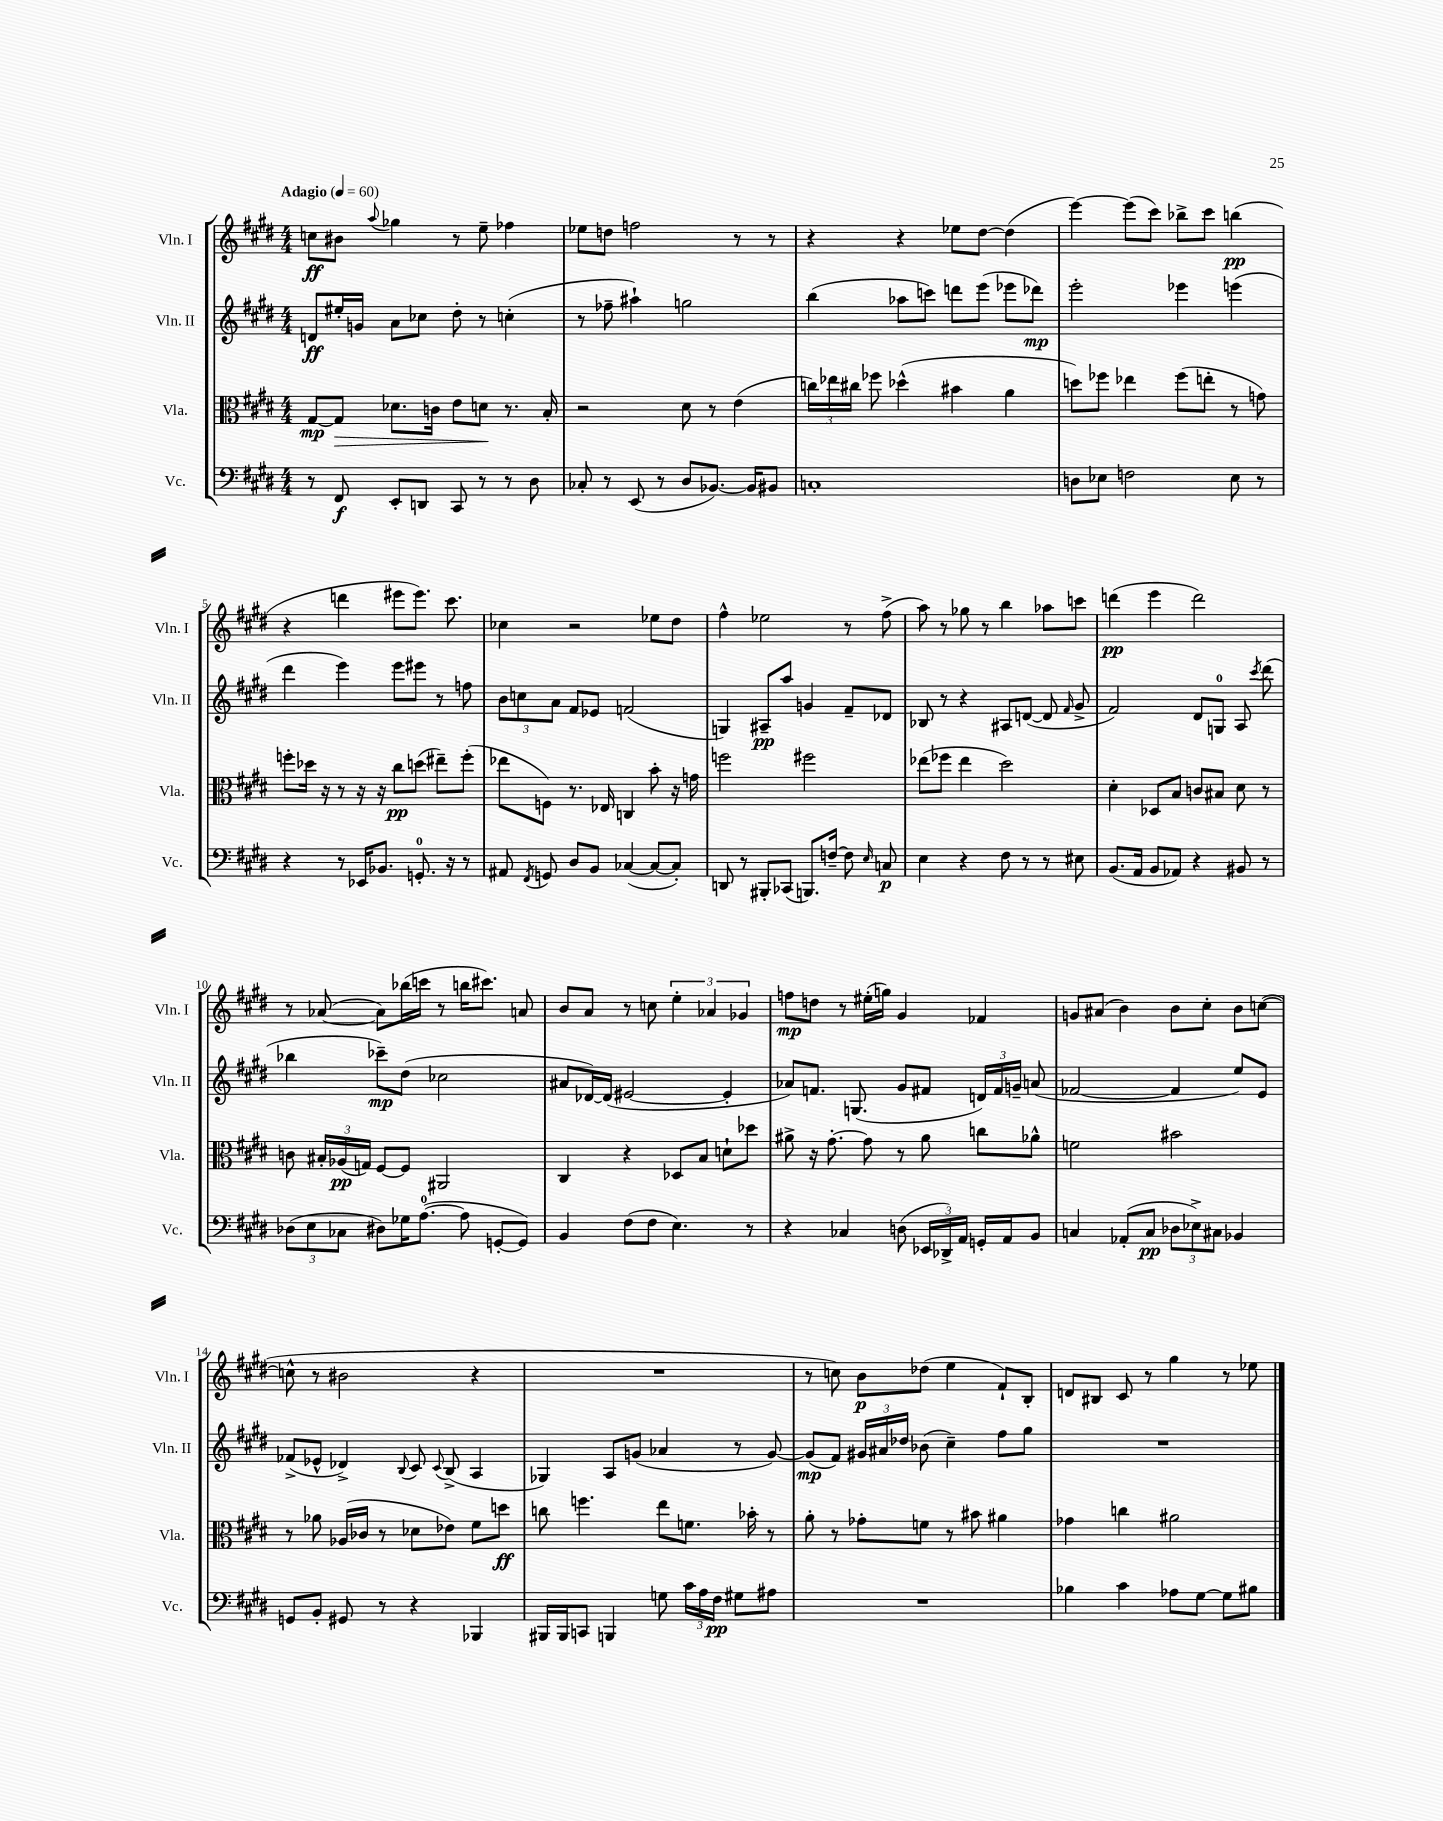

**kern	**dynam	**kern	**dynam	**kern	**dynam	**kern	**dynam
*part4	*part4	*part3	*part3	*part2	*part2	*part1	*part1
*staff4	*staff4	*staff3	*staff3	*staff2	*staff2	*staff1	*staff1
*I"Vc.	*	*I"Vla.	*	*I"Vln. II	*	*I"Vln. I	*
*I'Vc.	*	*I'Vla.	*	*I'Vln. II	*	*I'Vln. I	*
*clefF4	*	*clefC3	*	*clefG2	*	*clefG2	*
*k[f#c#g#d#]	*	*k[f#c#g#d#]	*	*k[f#c#g#d#]	*	*k[f#c#g#d#]	*
*M4/4	*	*M4/4	*	*M4/4	*	*M4/4	*
*MM60	*	*MM60	*	*MM60	*	*MM60	*
=1	=1	=1	=1	=1	=1	=1	=1
!	!	!	!	!	!	!LO:TX:a:B:t=Adagio	!
8r	.	[8G#/L	mp	8dn/L	ff	8ccn\L	ff
!	!	!	!LO:HP:b	!	!	!	!
8FF#/	f	8G#/J]	>	16ee#X'/L	.	8b#X\J	.
.	.	.	.	16gn/JJ	.	.	.
.	.	.	.	.	.	8qqaa/	.
8EE'/L	.	8.d-X\L	.	8a\L	.	4gg-X\	.
8DDn/J	.	.	.	8cc-X\J	.	.	.
.	.	16cn\Jk	.	.	.	.	.
8CC#/	.	8e\L	.	8dd#'\	.	8r	.
8r	.	8dn\J	.	8r	.	8ee~\	.
8r	.	8.r	]	(4ccn'\	.	4ff-X\	.
8D#\	.	.	.	.	.	.	.
.	.	16B'/	.	.	.	.	.
=2	=2	=2	=2	=2	=2	=2	=2
8C-X'/	.	2r	.	8r	.	8ee-X\L	.
8r	.	.	.	8ff-X~\	.	8ddn\J	.
(8EE/	.	.	.	4aa#X`\)	.	2ffn\	.
8r	.	.	.	.	.	.	.
8D#/L	.	8d#\	.	2ggn\	.	.	.
[8.BB-X/J)	.	8r	.	.	.	.	.
.	.	(4e\	.	.	.	8r	.
16BB-/KL]	.	.	.	.	.	.	.
8BB#X/J	.	.	.	.	.	8r	.
=3	=3	=3	=3	=3	=3	=3	=3
1Cn'	.	24ccn\LL)	.	(4bb\	.	4r	.
.	.	24ee-X\	.	.	.	.	.
.	.	24cc#X\JJ	.	.	.	.	.
.	.	8ff-X\	.	.	.	.	.
.	.	(4dd-X^^\	.	8aa-X\L	.	4r	.
.	.	.	.	8cccn\J)	.	.	.
.	.	4b#X\	.	8dddn\L	.	8ee-X\L	.
.	.	.	.	(8eee\J	.	[8dd#\J	.
.	.	4a\	.	8eee-X\L	.	(4dd#\]	.
.	.	.	.	8ddd-X\J)	mp	.	.
=4	=4	=4	=4	=4	=4	=4	=4
8Dn\L	.	8ddn\L)	.	2eee'\	.	[4eee\)	.
8E-X\J	.	8ff-X\J	.	.	.	.	.
2Fn\	.	4ee-X\	.	.	.	(8eee\L]	.
.	.	.	.	.	.	8ccc#\J)	.
.	.	(8ff-\L	.	4eee-X\	.	8bb-X^\L	.
.	.	8een'\J	.	.	.	8ccc#\J	.
8E-\	.	8r	.	(4eeen\	.	(4bbn\	pp
8r	.	8gn\)	.	.	.	.	.
!!LO:LB:g=z
=5	=5	=5	=5	=5	=5	=5	=5
4r	.	8ffn'\L	.	4ddd#\	.	4r	.
.	.	16dd-X\Jk	.	.	.	.	.
.	.	16r	.	.	.	.	.
8r	.	8r	.	4eee\)	.	4dddn\	.
16EE-X/KL	.	16r	.	.	.	.	.
8.BB-X/J	.	16r	.	.	.	.	.
.	.	8cc#\L	pp	8eee\L	.	8eee#X\L	.
8.GGn'/	.	(8ddn\J	.	8eee#X\J	.	8.eee#\J)	.
.	.	8ee#X~\L)	.	8r	.	.	.
16r	.	.	.	.	.	8.ccc#\	.
8r	.	(8ff'\J	.	8ffn\	.	.	.
=6	=6	=6	=6	=6	=6	=6	=6
8AA#X/	.	8ee-X\L	.	12b\L	.	4cc-X\	.
.	.	.	.	12ccn\	.	.	.
8qFF#/	.	.	.	.	.	.	.
8GGn/	.	8Fn\J)	.	.	.	.	.
.	.	.	.	12a\J	.	.	.
8D#/L	.	8.r	.	8f#/L	.	2r	.
8BB/J	.	.	.	8e-X/J	.	.	.
.	.	16E-X/	.	.	.	.	.
([4C-X/	.	4Cn/	.	(2fn/	.	.	.
8C-/L_	.	8b'\	.	.	.	8ee-X\L	.
8C-'/J])	.	16r	.	.	.	8dd#\J	.
.	.	16gn\	.	.	.	.	.
=7	=7	=7	=7	=7	=7	=7	=7
8DDn/	.	2ffn\	.	4Gn/)	.	4ff#^^\	.
8r	.	.	.	.	.	.	.
8BBB#X'/L	.	.	.	8A#X~/L	pp	2ee-X\	.
(8CC-X/J	.	.	.	8aa/J	.	.	.
8.BBBn/L)	.	2ff#X\	.	4gn/	.	.	.
[16Fn~/Jk	.	.	.	.	.	.	.
8F\]	.	.	.	8f#~/L	.	8r	.
16qqE/	.	.	.	.	.	.	.
8Cn/	p	.	.	8d-X/J	.	(8ff#^\	.
=8	=8	=8	=8	=8	=8	=8	=8
4E\	.	(8ee-X\L	.	8B-X/	.	8aa\)	.
.	.	8ff-X\J	.	8r	.	8r	.
4r	.	4ee-\	.	4r	.	8gg-X\	.
.	.	.	.	.	.	8r	.
8F#\	.	2dd#\)	.	8A#X/L	.	4bb\	.
8r	.	.	.	([8dn/J	.	.	.
8r	.	.	.	8d/]	.	8aa-X\L	.
.	.	.	.	16qqf#/	.	.	.
8E#X\	.	.	.	8g#^/	.	8cccn\J	.
=9	=9	=9	=9	=9	=9	=9	=9
(8.BB/L	.	4d#'\	.	2f#/)	.	(4dddn\	pp
16AA/Jk	.	.	.	.	.	.	.
8BB/L	.	8D-X/L	.	.	.	4eee\	.
8AA-X/J)	.	8B/J	.	.	.	.	.
4r	.	8cn/L	.	8d#/L	.	2ddd\)	.
.	.	8B#X/J	.	8Gn/J	.	.	.
8BB#X/	.	8d#\	.	8A/	.	.	.
.	.	.	.	8qccc#/	.	.	.
8r	.	8r	.	(8ddd#\	.	.	.
!!LO:LB:g=z
=10	=10	=10	=10	=10	=10	=10	=10
(12D-X\L	.	8cn\	.	4bb-X\	.	8r	.
12E\	.	.	.	.	.	.	.
.	.	24B#X'/LL	.	.	.	([8a-X/	.
12C-X\J	.	(24A-X/	pp	.	.	.	.
.	.	24Gn/JJ)	.	.	.	.	.
8D#X\L)	.	[8F#/L	.	8ccc-X~\L)	mp	8a-\L])	.
16G-X\K	.	8F#/J]	.	(8dd#\J	.	(16bb-X\L	.
([8.A\J	.	.	.	.	.	16cccn\JJ	.
.	.	2AA#X/	.	2cc-X\	.	8r	.
8A\]	.	.	.	.	.	16bbn\KL	.
.	.	.	.	.	.	8.ccc#X\J)	.
[8GGn'/L	.	.	.	.	.	.	.
8GG/J])	.	.	.	.	.	8an/	.
=11	=11	=11	=11	=11	=11	=11	=11
4BB/	.	4C#/	.	8a#X/L	.	8b/L	.
.	.	.	.	[16d-X/L)	.	8a/J	.
.	.	.	.	(16d-/JJ]	.	.	.
(8F#\L	.	4r	.	[2e#X/	.	8r	.
8F#\J	.	.	.	.	.	8ccn\	.
4.E\)	.	8D-X/L	.	.	.	6ee'\	.
.	.	8B/J	.	.	.	.	.
.	.	.	.	.	.	6a-X/	.
.	.	8dn`\L	.	4e#'/]	.	.	.
.	.	.	.	.	.	6g-X/	.
8r	.	8dd-X\J	.	.	.	.	.
=12	=12	=12	=12	=12	=12	=12	=12
4r	.	8a#X^\	.	8a-X/L)	.	8ffn\L	mp
.	.	16r	.	8.fn/J	.	8ddn\J	.
.	.	[8.g#'\	.	.	.	.	.
4C-X/	.	.	.	.	.	8r	.
.	.	.	.	(8.Gn/	.	.	.
.	.	8g#\]	.	.	.	(16ee#X'\LL	.
.	.	.	.	.	.	16ggn\JJ)	.
(8Dn\	.	8r	.	8g#/L	.	4g#/	.
24EE-X/LL	.	8a#\	.	8f#X/J	.	.	.
24DD-X^/)	.	.	.	.	.	.	.
24AA/JJ	.	.	.	.	.	.	.
16GGn'/LL	.	8ccn\L	.	24dn/LL)	.	4f-X/	.
.	.	.	.	24f#/	.	.	.
16AA/J	.	.	.	.	.	.	.
.	.	.	.	24gn~/JJ	.	.	.
8BB/J	.	8a-X^^\J	.	(8an/	.	.	.
=13	=13	=13	=13	=13	=13	=13	=13
4Cn/	.	2fn\	.	[2f-X/	.	8gn/L	.
.	.	.	.	.	.	(8a#X/J	.
(8AA-X'/L	.	.	.	.	.	4b\)	.
8C/J	pp	.	.	.	.	.	.
12D-X\L	.	2b#X\	.	4f-/]	.	8b\L	.
12E-X^\)	.	.	.	.	.	.	.
.	.	.	.	.	.	8cc#'\J	.
12C#X\J	.	.	.	.	.	.	.
4BB-X/	.	.	.	8ee/L)	.	8b\L	.
.	.	.	.	8e/J	.	([8ccn\J	.
!!LO:LB:g=z
=14	=14	=14	=14	=14	=14	=14	=14
8GGn/L	.	8r	.	(8f-X^/L	.	8ccn^^\]	.
8BB'/J	.	8a-X\	.	8e-X^^/J	.	8r	.
8GG#X/	.	(16A-X/LL	.	4d-X^/)	.	2b#X\	.
.	.	16c-X/JJ	.	.	.	.	.
8r	.	8r	.	.	.	.	.
.	.	.	.	8qqB/	.	.	.
4r	.	8d-X\L	.	8c#/	.	.	.
.	.	.	.	8qqc#/	.	.	.
.	.	8e-X\J)	.	(8B^/	.	.	.
4BBB-X/	.	8f#\L	.	4A/	.	4r	.
.	.	8ddn\J	ff	.	.	.	.
=15	=15	=15	=15	=15	=15	=15	=15
16BBB#X/LL	.	8ccn\	.	4G-X/)	.	1r	.
16BBB#/J	.	.	.	.	.	.	.
8CCn/J	.	4.ffn\	.	.	.	.	.
4BBBn/	.	.	.	8A/L	.	.	.
.	.	.	.	(8gn/J	.	.	.
8Gn\	.	8ee\L	.	4a-X/	.	.	.
24c#\LL	.	8.fn\J	.	.	.	.	.
24A\	.	.	.	.	.	.	.
24F#\JJ	pp	.	.	.	.	.	.
8G#X\L	.	.	.	8r	.	.	.
.	.	16b-X'\	.	.	.	.	.
8A#X\J	.	8r	.	[8g/)	.	.	.
=16	=16	=16	=16	=16	=16	=16	=16
1r	.	8a'\	.	(8g/L]	mp	8r	.
.	.	8r	.	8f#/J)	.	8ccn\)	.
.	.	8g-X'\L	.	24g#X/LL	.	8b\L	p
.	.	.	.	24a#X/	.	.	.
.	.	.	.	24dd-X/JJ	.	.	.
.	.	8fn\J	.	(8b-X\	.	(8dd-X\J	.
.	.	8r	.	4cc#~\)	.	4ee\	.
.	.	8b#X\	.	.	.	.	.
.	.	4a#X\	.	8ff#\L	.	8f#`/L)	.
.	.	.	.	8gg#\J	.	8B'/J	.
=17	=17	=17	=17	=17	=17	=17	=17
4B-X\	.	4g-X\	.	1r	.	8dn/L	.
.	.	.	.	.	.	8B#X/J	.
4c#\	.	4ccn\	.	.	.	8c#/	.
.	.	.	.	.	.	8r	.
8A-X\L	.	2a#X\	.	.	.	4gg#\	.
[8G#\J	.	.	.	.	.	.	.
8G#\L]	.	.	.	.	.	8r	.
8B#X\J	.	.	.	.	.	8ee-X\	.
==	==	==	==	==	==	==	==
*-	*-	*-	*-	*-	*-	*-	*-
